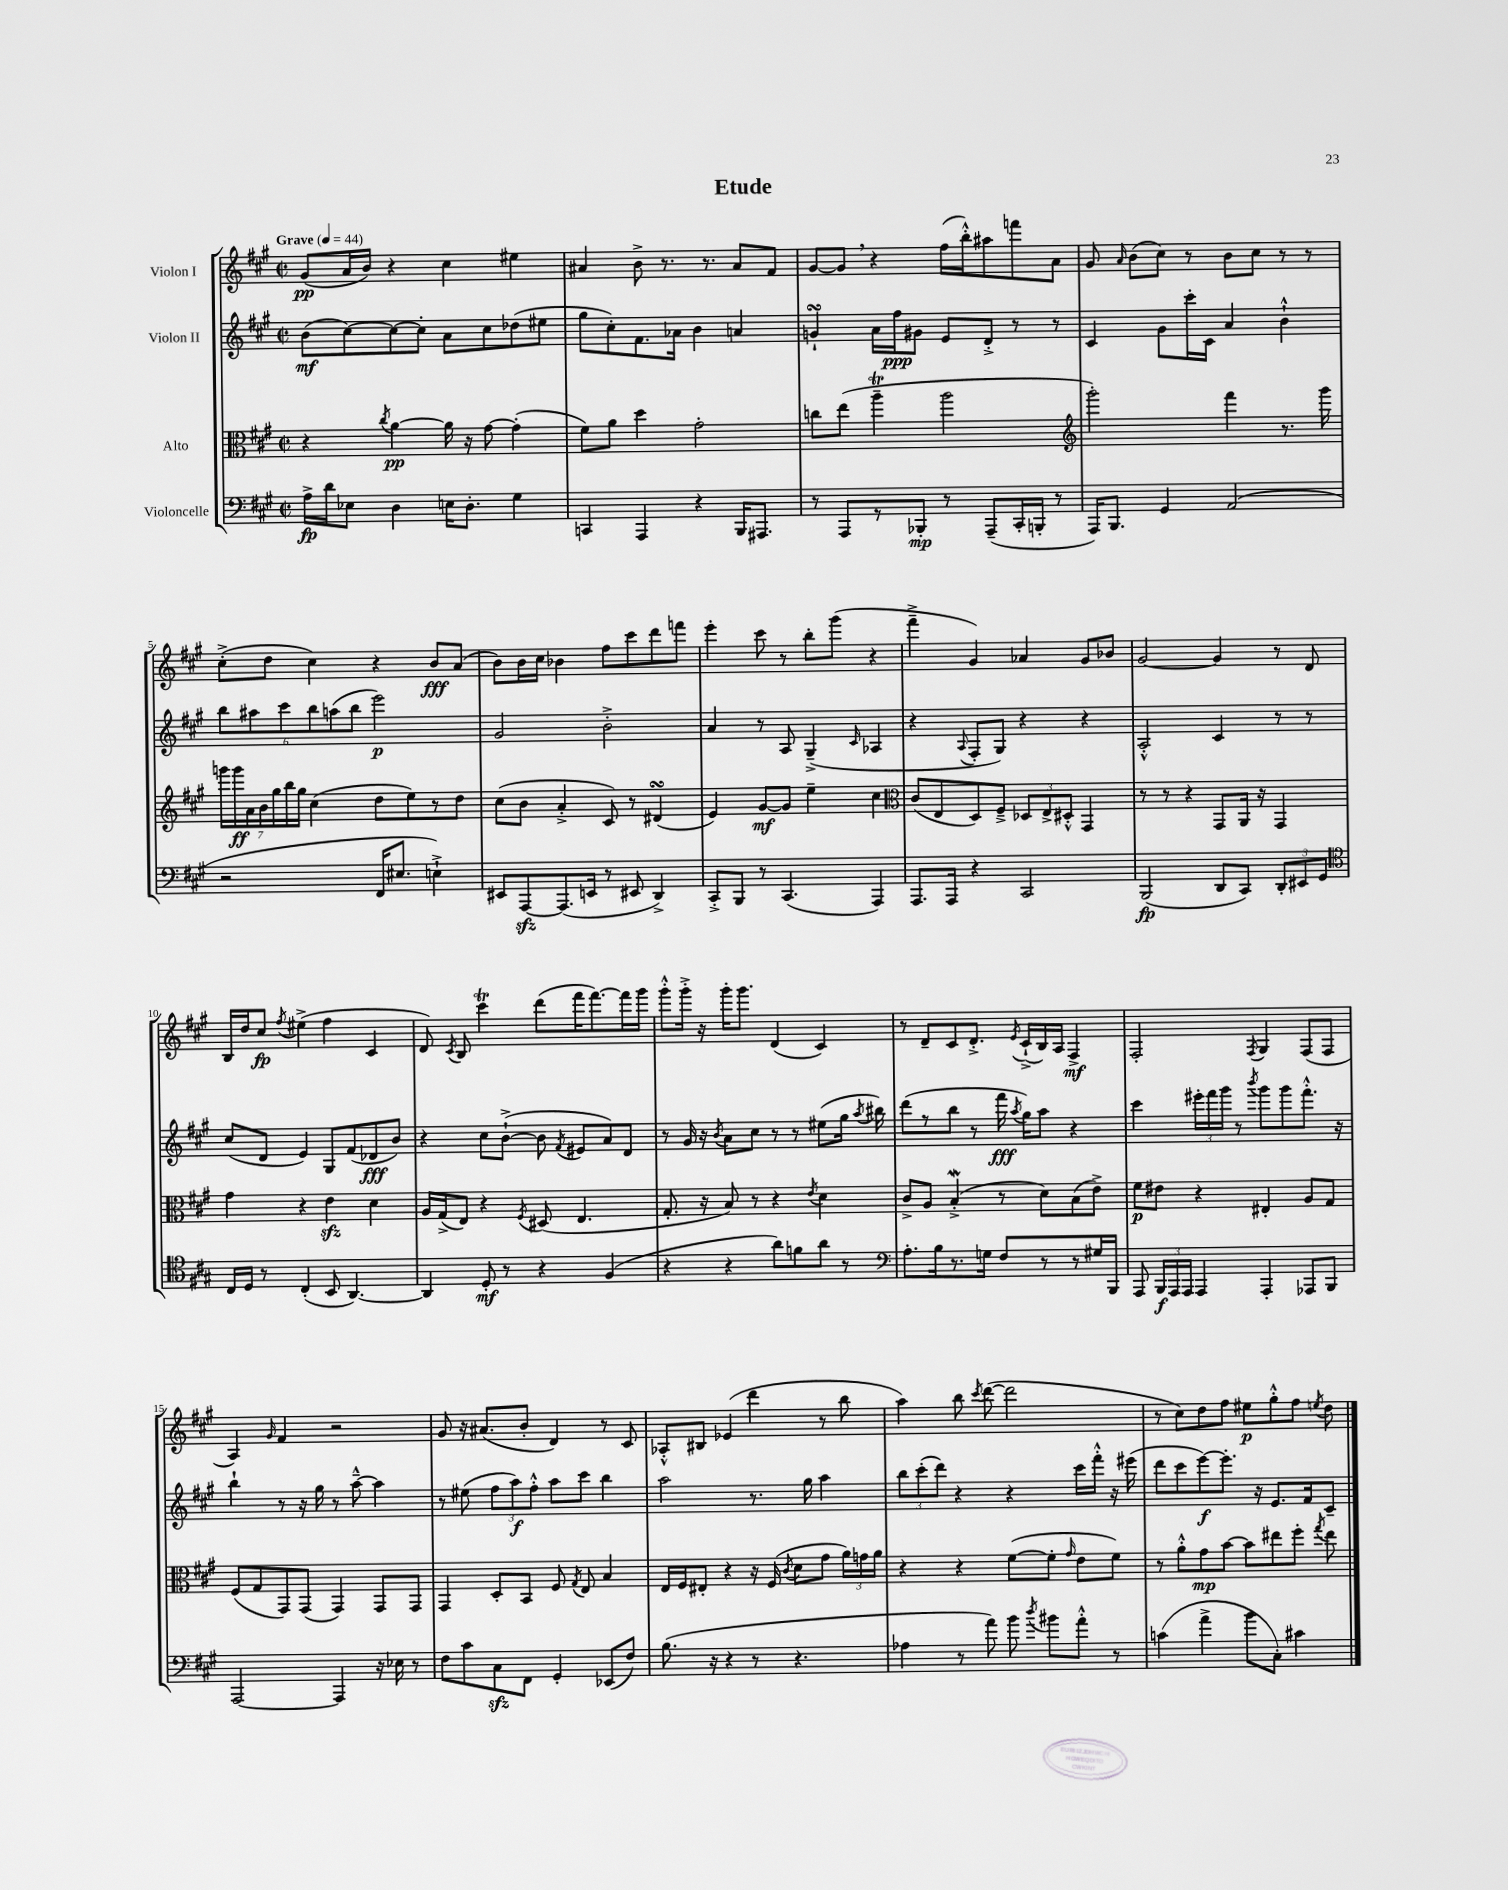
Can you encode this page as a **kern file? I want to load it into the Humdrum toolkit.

**kern	**kern	**kern	**kern
*staff4	*staff3	*staff2	*staff1
*clefF4	*clefC3	*clefG2	*clefG2
*k[f#c#g#]	*k[f#c#g#]	*k[f#c#g#]	*k[f#c#g#]
*M2/2	*M2/2	*M2/2	*M2/2
*met(c|)	*met(c|)	*met(c|)	*met(c|)
*MM44	*MM44	*MM44	*MM44
16A^\LL	4r	(8b\L	(8g#/L
16d\J	.	.	.
8E-\J	.	[8cc#\)	16a/L
.	.	.	16b/JJ)
.	8qcc#/	.	.
4D\	[4a\	8cc#\_	4r
.	.	8cc#'\]J	.
16E\LK	16a\]	8a\L	4cc#\
8.D'\J	16r	.	.
.	[8g#\	8cc#\	.
4G#\	(4g#'\]	(8dd-\	4ee#\
.	.	8ee#\J	.
=	=	=	=
4CC/	8f#\L)	8gg#\L	4a#/
.	8a\J	8cc#'\)	.
4AAA/	4dd\	8.f#\	8b^\
.	.	.	8.r
.	.	16a-\Jk	.
4r	2g#'\	4b\	.
.	.	.	8.r
16BBB/LK	.	4a/	8a#/L
8.AAA#/J	.	.	.
.	.	.	8f#/J
=	=	=	=
8r	8cc\L	4g`/	[8g#/L
8AAA/L	(8ee\J	.	8g#/]J
8r	4aa~\	16a\LL	4r
.	.	16ff#\J	.
8BBB-'/J	.	8g#\J	.
8r	2aa\	8e/L	(16ff#\LL
.	.	.	16bb'^^\J)
(8AAA~/L	.	8d'^/J	8aa#\
16CC#'/L	.	8r	8fff\
16BBB'/JJ	.	.	.
8r	.	8r	8a\J
=	=	=	=
*	*clefG2	*	*
16AAA/LK)	2ggg#'\)	4c#/	8g#/
8.BBB/J	.	.	.
.	.	.	16qqa/
.	.	.	(8b\L
4GG#/	.	8g#\L	8cc#\J)
.	.	16ccc#'\L	8r
.	.	16c#\JJ	.
(2AA/	4fff#\	4a/	8b\L
.	.	.	8cc#\J
.	8.r	4b`^^\	8r
.	.	.	8r
.	16ggg#\	.	.
=	=	=	=
2r	28ggg\LL	12bb\L	(8cc#'^\L
.	28ggg\	.	.
.	28a\	.	.
.	.	12aa#\	.
.	28b\	.	.
.	.	.	8dd\J
.	28gg#\	.	.
.	.	12ccc#\	.
.	28bb\	.	.
.	28gg#\JJ	.	.
.	(4cc#\	12bb\	4cc#\)
.	.	(12aa\	.
.	.	12bb\J	.
16FF#/LK	8dd\L	2eee\)	4r
8.E#/J	.	.	.
.	8ee\)	.	.
4E`^\)	8r	.	8b/L
.	8dd\J	.	(8a/J
=	=	=	=
8EE#/L	(8cc#\L	2g#/	8b\L)
[8AAA/	8b\J	.	16b\L
.	.	.	16cc#\JJ
(8.AAA/]	4a'^/	.	4b-\
16EE/Jk	.	.	.
8r	8c#/)	2b'^\	8ff#\L
8EE#/	8r	.	8ccc#\
4DD^/)	(4d#/	.	8ddd\
.	.	.	8fff\J
=	=	=	=
8CC#'^/L	4e/)	4a/	4eee'\
8BBB/J	.	.	.
8r	[8g#/L	8r	8ccc#\
(4.CC#/	8g#/]J	8A/	8r
.	4ee~\	(4G#~^/	8bb'\L
.	.	.	(8ggg#\J
.	.	16qqc#/	.
4AAA/)	4cc#\	4A-/	4r
=	=	=	=
*	*clefC3	*	*
8.AAA/L	(8c#/L	4r	4fff#~^\
.	8E/	.	.
16AAA/Jk	.	.	.
.	.	8qqA/	.
4r	8D/)	8F#'/L	4g#/)
.	8F#~^/J	8G#/J)	.
2CC#/	12D-/L	4r	4a-/
.	12E^/	.	.
.	12D#'^^/J	.	.
.	4GG#/	4r	8g#/L
.	.	.	8b-/J
=	=	=	=
(2BBB/	8r	2A'^^/	[2g#/
.	8r	.	.
.	4r	.	.
8DD/L	8GG#/L	4c#/	4g#/]
8CC#/J)	16AA/Jk	.	.
.	16r	.	.
12DD'/L	4GG#/	8r	8r
12EE#/	.	.	.
.	.	8r	8d/
12GG#/J	.	.	.
=	=	=	=
*clefC4	*	*	*
16C#/LL	4g#\	(8cc#/L	16B/LL
16D/JJ	.	.	16dd/J
8r	.	8d/J	8cc#/J
.	.	.	8qff#/
(4C#'/	4r	4e/)	(4ee#^\
8BB/	4e\	8G#/L	4ff#\
[4.AA/)	.	(8f#/	.
.	4d\	8d-/	4c#/
.	.	8b/J)	.
=	=	=	=
4AA/]	16A/LL	4r	8d/)
.	(16G#^/J	.	.
.	.	.	8qc#/
.	8E/J)	.	8B/
8D'/	4r	8cc#\L	4ccc#\
8r	.	([8b`^\J	.
.	8qF#/	.	.
4r	(8D#/	8b\]	(8ddd\L
.	.	8qf#/	.
.	4.E/	8e#/L	16fff#\K
.	.	.	[8.fff#\)
(4F#/	.	8a/)	.
.	.	8d/J	16fff#\]L
.	.	.	16ggg#\JJ
=	=	=	=
4r	8.G#'/	8r	8ggg#'^^\L
.	.	16g#/	16ggg#'^\Jk
.	16r	16r	16r
.	.	8qb/	.
4r	8B/)	8a\L	16ggg#'\LK
.	.	.	8.ggg#\J
.	8r	8cc#\J	.
8a\L)	4r	8r	(4d/
8f\	.	8r	.
.	8qe/	.	.
8a\J	4d\	(8ee#\L	4c#/)
8r	.	16gg#\Jk	.
.	.	8qaa/	.
.	.	16bb#\)	.
=	=	=	=
*clefF4	*	*	*
8.A'\L	8c#^/L	(8ddd\L	8r
.	8A/J	8r	8d~/L
16B\k	.	.	.
8.r	(4B'^/	8bb\J	8c#/
.	.	8r	8.d'^/J
16G\Jk	.	.	.
8F#/L	8r	16fff#\	.
.	.	8qaa/	8qe/
.	.	16gg#\LK)	(16c#`^/LL
8r	8d\L)	8aa\J	16B/)
.	.	.	16A/JJ
8r	(8B\	4r	4F#^/
16G#/L	8e^\J)	.	.
16BBB/JJ	.	.	.
=	=	=	=
8AAA/	8f#\L	4ccc#\	2F#'/
24BBB/LL	8e#\J	.	.
24AAA/	.	.	.
24AAA/JJ	.	.	.
4AAA/	4r	24eee#'\LL	.
.	.	24fff#\	.
.	.	24ggg#\JJ	.
.	.	8r	.
.	.	8qbbb/	8qF#/
4AAA'/	4E#'/	8ggg#\L	4G#/
.	.	8ggg#\	.
8AAA-/L	8A/L	8.fff#'^^\J	(8F#/L
8BBB/J	8G#/J	.	8F#/J
.	.	16r	.
=	=	=	=
[2AAA/	(8F#/L	4bb`\	4A/)
.	8G#/	.	.
.	.	.	16qqg#/
.	8GG#/)	8r	4f#/
.	(8GG#/J	16r	.
.	.	16gg#\	.
4AAA/]	4GG#/)	8r	2r
.	.	[8aa~^^\	.
16r	8GG#/L	4aa\]	.
16E-\	.	.	.
8r	8GG#/J	.	.
=	=	=	=
8F#\L	4GG#/	8r	8g#/
8c#\	.	(8ee#\	16r
.	.	.	(8.a#/L
8C#\	8D'/L	12ff#\L	.
.	.	12aa\)	.
8FF#\J	8BB/J	.	8b'/J
.	.	12ff#'^^\J	.
4GG#'/	8F#/	8aa\L	4d/)
.	8qG#/	.	.
.	8E/	8ccc#\J	.
(8EE-/L	4B/	4bb\	8r
8F#/J)	.	.	8c#/
=	=	=	=
(8.B\	16E/LL	2aa\	8A-'^^/L
.	16F#/J	.	.
.	8E#'/J	.	8B#/J
16r	.	.	.
4r	4r	.	(4e-/
8r	16r	8.r	4ddd\
.	(16F#/	.	.
.	8qc#/	.	.
4.r	8d\L	.	.
.	.	16gg#\	.
.	8g#\J	4aa\	8r
.	24a\LL)	.	8bb\
.	24g\	.	.
.	24a\JJ	.	.
=	=	=	=
4A-\	4r	12bb\L	4aa\)
.	.	(12ccc#'\	.
.	.	12ddd\J)	.
8r	4r	4r	8bb\
.	.	.	8qccc#/
8a\)	.	.	([8ddd\
8b\	([8f#\L	4r	2ddd\]
8qdd/	.	.	.
8b#\L	8f#'\]J	.	.
.	16qqg#/	.	.
8a'^^\J	8e\L	16ccc#\LL	.
.	.	16fff#'^^\JJ	.
8r	8f#\J)	16r	.
.	.	(16eee#\	.
=	=	=	=
(4c\	8r	8ddd\L	8r
.	8a'^^\L	8ccc#\	8cc#\L)
4a^\	8g#\	[8eee\)	8dd\
.	[8b\J	8.eee'\]J	8ff#\J
8b\L	8b\]L	.	8ee#\L
.	.	16r	.
8C#'\J)	8ee#\	8.e/L	8gg#'^^\
4c#\	8ff#'\J	.	8ff#\J
.	.	16f#/k	.
.	8qgg#/	.	8qee/
.	8ee#\	8c#~/J	8dd\
==	==	==	==
*-	*-	*-	*-
